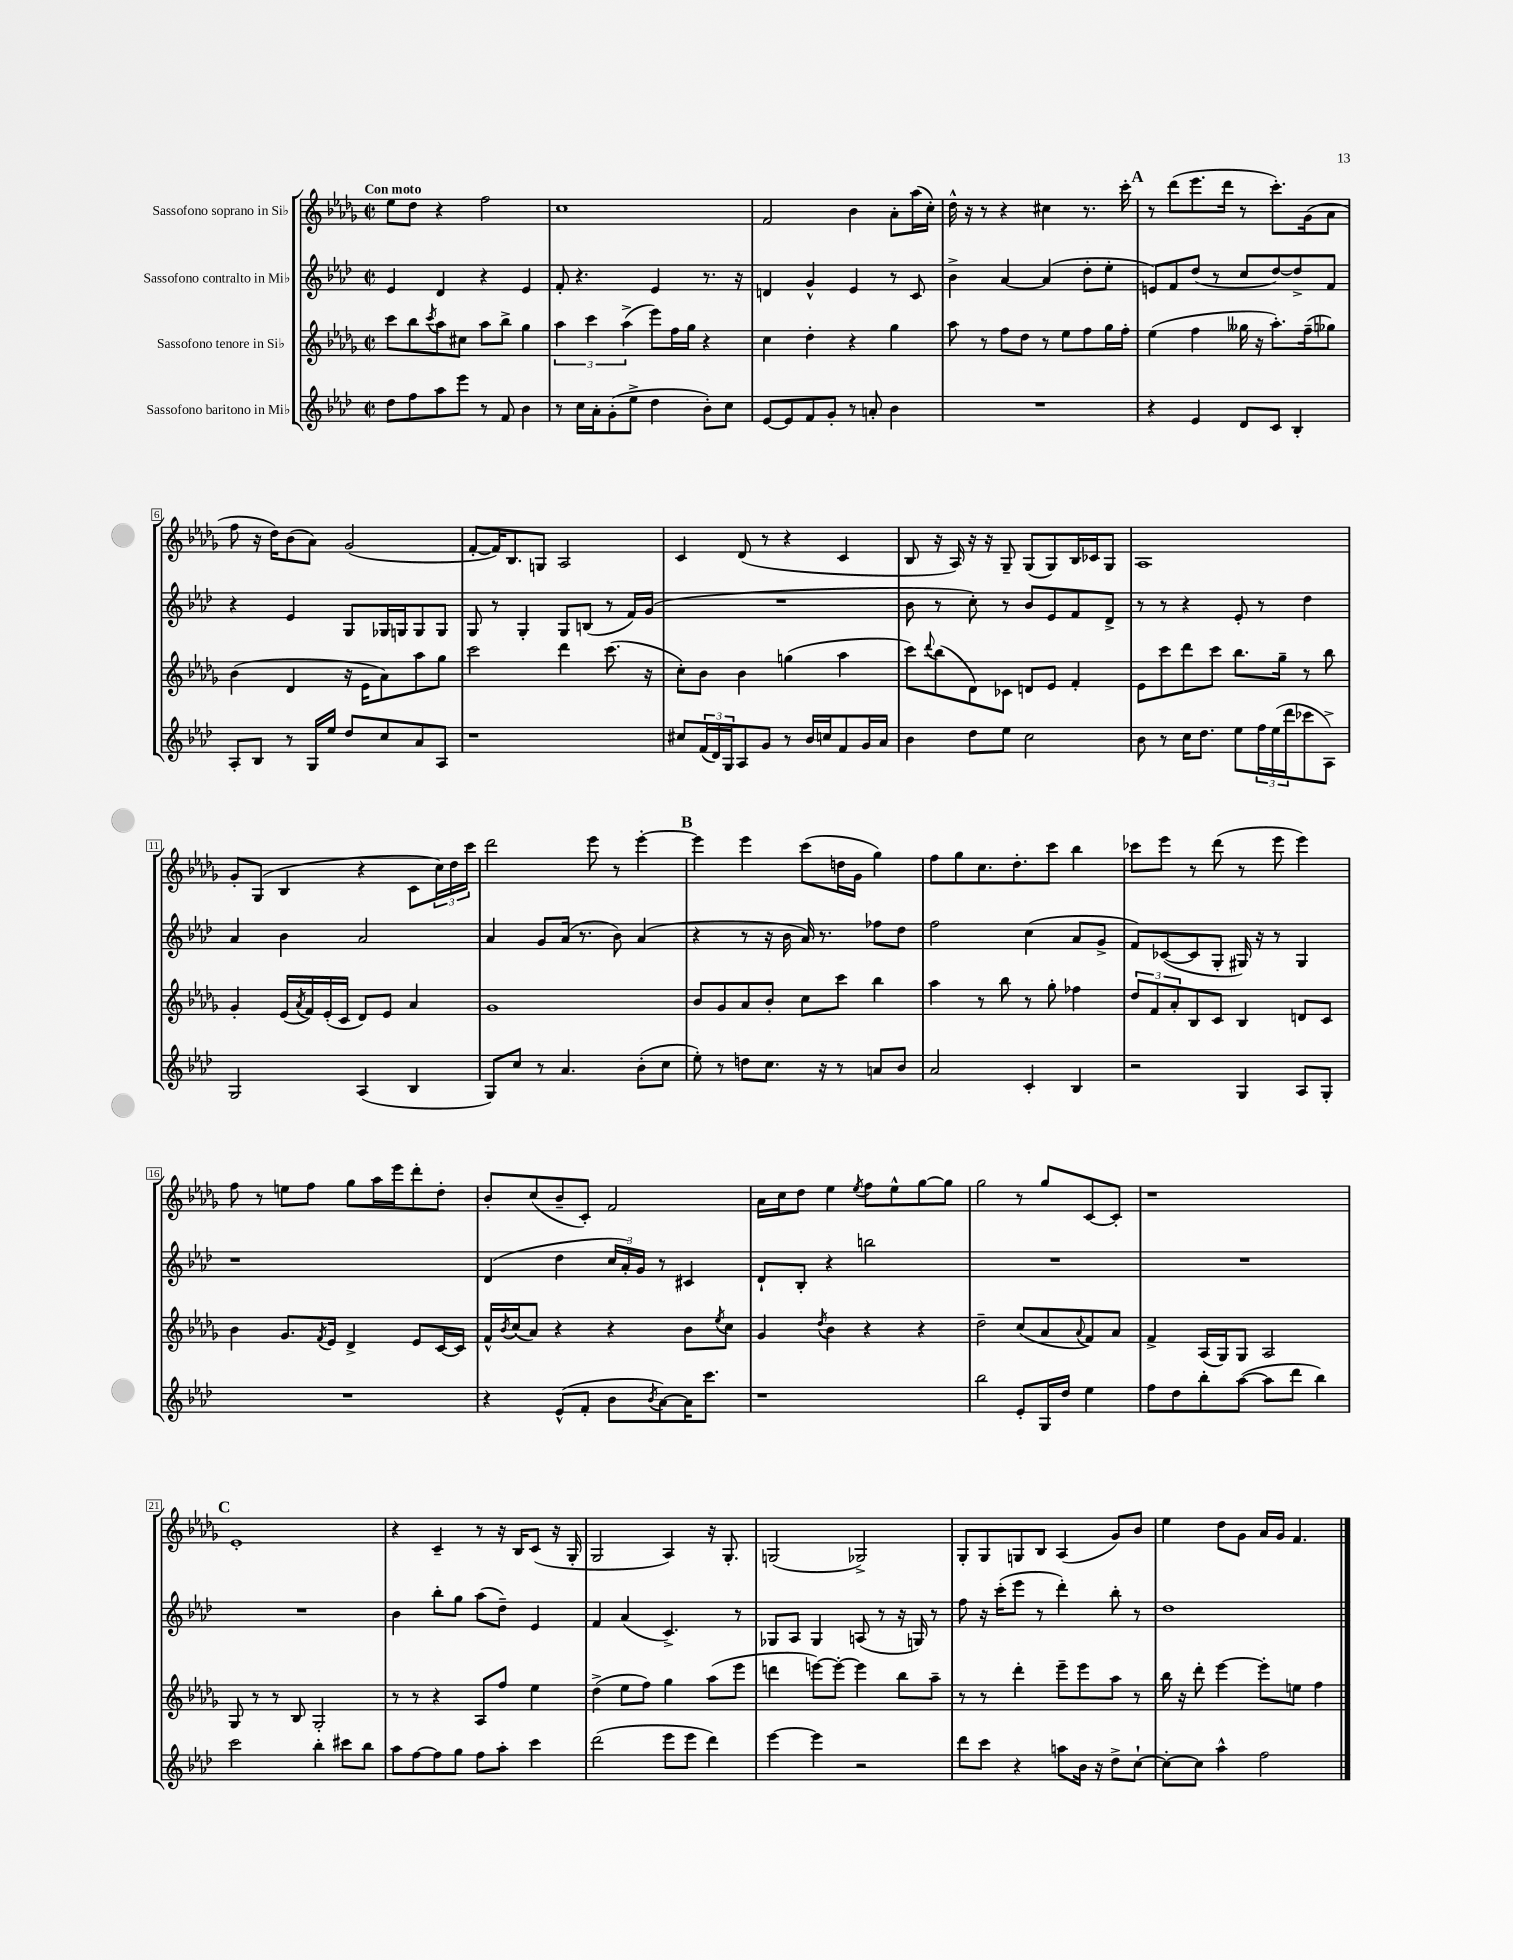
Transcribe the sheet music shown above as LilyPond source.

<<
\new StaffGroup <<
\new Staff = "s0" \with { instrumentName = "Sassofono soprano in Sib" } {
    \clef treble \key des \major \defaultTimeSignature \time 2/2 \tempo "Con moto"
    ees''8 des''8 r4 f''2 |
    c''1 |
    f'2 bes'4 aes'8-. aes''16( c''16-.) |
    des''16-^ r16 r8 r4 cis''4 r8. c'''16-. |
    \mark \markup { \bold "A" } r8 des'''8( ees'''8. des'''16 r8 c'''8.-.) ges'16( aes'8 |
    f''8 r16 des''16) bes'8( aes'8) ges'2( |
    f'8~-. f'16) bes8. g8 aes2 |
    c'4 des'8( r8 r4 c'4 |
    bes8 r16 aes16) r16 r16 ges8-- ges8( ges8) bes16 ces'16 ges8 |
    aes1 |
    ges'8-. ges8( bes4 r4 c'8 \tuplet 3/2 { c''16) des''16 c'''16 } |
    des'''2 ees'''8 r8 ees'''4~-. |
    \mark \markup { \bold "B" } ees'''4 ees'''4 c'''8( d''16 ges'16 ges''4) |
    f''8 ges''8 c''8. des''8.-. c'''8 bes''4 |
    ces'''8 ees'''8 r8 des'''8( r8 ees'''8 ees'''4) |
    f''8 r8 e''8 f''8 ges''8 aes''16 ees'''16 des'''8-. des''8-. |
    bes'8-. c''8( bes'8-- c'8-.) f'2 |
    aes'16 c''16 des''8 ees''4 \acciaccatura { ees''8 } f''8 ees''8-^ ges''8~ ges''8 |
    ges''2 r8 ges''8 c'8~ c'8-. |
    r1 |
    \mark \markup { \bold "C" } ees'1-. |
    r4 c'4-- r8 r16 bes16 c'8( r16 ges16-. |
    ges2 aes4) r16 ges8.-. |
    g2( ges2->) |
    ges8-. ges8 g8 bes8 aes4( ges'8) bes'8 |
    ees''4 des''8 ges'8 aes'16 ges'16 f'4. \bar "|." |
}
\new Staff = "s1" \with { instrumentName = "Sassofono contralto in Mib" } {
    \clef treble \key aes \major \defaultTimeSignature \time 2/2
    ees'4 des'4 r4 ees'4 |
    f'8-. r4. ees'4 r8. r16 |
    d'4 g'4-^ ees'4 r8 c'8 |
    bes'4-> aes'4~ aes'4( des''8-. ees''8-. |
    \mark \markup { \bold "A" } e'8) f'8 des''8( r8 c''8 des''8~) des''8-> f'8 |
    r4 ees'4 g8 ges16 g16 g8 g8 |
    g8 r8 g4-. g8 b8( r8 f'16) g'16( |
    R1 |
    bes'8 r8 c''8-.) r8 bes'8 ees'8 f'8 des'8-> |
    r8 r8 r4 ees'8-. r8 des''4 |
    aes'4 bes'4 aes'2 |
    aes'4 g'8 aes'16( r8. bes'8) aes'4( |
    \mark \markup { \bold "B" } r4 r8 r16 bes'16 aes'16) r8. fes''8 des''8 |
    f''2 c''4( aes'8 g'8-> |
    f'8) ces'8~( ces'8 g8-. gis16) r16 r8 gis4 |
    r1 |
    des'4( des''4 \tuplet 3/2 { c''16 aes'16-.) g'16 } r8 cis'4 |
    des'8-! bes8-. r4 b''2 |
    R1 |
    R1 |
    \mark \markup { \bold "C" } R1 |
    bes'4 bes''8-. g''8 aes''8( des''8--) ees'4 |
    f'4 aes'4( c'4.->) r8 |
    ges8 aes8 ges4 a8( r8 r16 g16) r8 |
    f''8 r16 c'''16-.( ees'''8 r8 des'''4-.) bes''8-. r8 |
    des''1 \bar "|." |
}
\new Staff = "s2" \with { instrumentName = "Sassofono tenore in Sib" } {
    \clef treble \key des \major \defaultTimeSignature \time 2/2
    c'''8 bes''8 \acciaccatura { c'''8 } aes''8 cis''8 aes''8 bes''8-> ges''4 |
    \tuplet 3/2 { aes''4 c'''4 aes''4->( } ees'''8) f''16 ges''16 r4 |
    c''4 des''4-. r4 ges''4 |
    aes''8 r8 f''8 des''8 r8 ees''8 f''8 ges''16 f''16-. |
    \mark \markup { \bold "A" } ees''4( f''4 geses''16 r16 aes''8.-.) f''16--( ges''8) |
    bes'4( des'4 r16 ees'16 aes'8) aes''8 ges''8 |
    c'''2 des'''4 c'''8.( r16 |
    c''8-.) bes'8 bes'4 g''4( aes''4 |
    c'''8) \appoggiatura { des'''8 } bes''8( des'8) ces'8 d'8 ees'8 f'4-. |
    ees'8 c'''8 des'''8 c'''8 bes''8. ges''16-- r8 bes''8 |
    ges'4-. ees'16( \acciaccatura { aes'8 } f'16) ees'16-.( c'16 des'8) ees'8 aes'4 |
    ges'1 |
    \mark \markup { \bold "B" } bes'8 ges'8 aes'8 bes'8-. c''8 c'''8 bes''4 |
    aes''4 r8 bes''8 r8 ges''8-. fes''4 |
    \tuplet 3/2 { des''8 f'8 aes'8-. } bes8 c'8 bes4 d'8 c'8 |
    bes'4 ges'8. \acciaccatura { f'8 } ees'16 des'4-> ees'8 c'16~ c'16 |
    f'16-^ \acciaccatura { bes'8 } c''16( aes'8) r4 r4 bes'8 \acciaccatura { ees''8 } c''8 |
    ges'4 \acciaccatura { des''8 } bes'4 r4 r4 |
    des''2-- c''8( aes'8 \appoggiatura { aes'8 } f'8) aes'8 |
    f'4-> aes16( ges16) ges8 aes2 |
    \mark \markup { \bold "C" } ges8 r8 r8 bes8 ges2-. |
    r8 r8 r4 aes8 f''8 ees''4 |
    des''4->( ees''8 f''8) ges''4 aes''8( ees'''8 |
    d'''4 e'''8~) e'''8~-. e'''4 bes''8 aes''8-- |
    r8 r8 des'''4-. ees'''8-- ees'''8 aes''8 r8 |
    bes''16 r16 des'''8-. ees'''4~ ees'''8-. e''8 f''4 \bar "|." |
}
\new Staff = "s3" \with { instrumentName = "Sassofono baritono in Mib" } {
    \clef treble \key aes \major \defaultTimeSignature \time 2/2
    des''8 f''8 aes''8 ees'''8 r8 f'8 bes'4 |
    r8 c''16 aes'16-. g'8-.( ees''8-> des''4 bes'8-.) c''8 |
    ees'8~ ees'8 f'8 g'8-. r8 a'8-. bes'4 |
    R1 |
    \mark \markup { \bold "A" } r4 ees'4 des'8 c'8 bes4-. |
    aes8-. bes8 r8 g16 ees''16 des''8 c''8 aes'8 aes8 |
    r1 |
    cis''8 \tuplet 3/2 { f'16( des'16) g16 } aes8 g'8 r8 bes'16 c''16 f'8 g'16 aes'16 |
    bes'4 des''8 ees''8 c''2 |
    bes'8 r8 c''16 des''8. ees''8 \tuplet 3/2 { f''16 ees''16( des'''16 } ces'''8 aes8->) |
    g2 aes4( bes4 |
    g8) c''8 r8 aes'4. bes'8-.( c''8 |
    \mark \markup { \bold "B" } ees''8-.) r8 d''8 c''8. r16 r8 a'8 bes'8 |
    aes'2 c'4-. bes4 |
    r2 g4 aes8 g8-. |
    R1 |
    r4 ees'8-^( f'8-. bes'8 \acciaccatura { bes'8 } aes'8~) aes'16 c'''8. |
    r1 |
    bes''2 ees'8-. g16 des''16 ees''4 |
    f''8 des''8 bes''8-. aes''8~( aes''8 des'''8 bes''4) |
    \mark \markup { \bold "C" } c'''2 bes''4-. cis'''8 bes''8 |
    aes''8 f''8~ f''8 g''8 f''8 aes''8-. c'''4 |
    des'''2( ees'''8 ees'''8 des'''4) |
    ees'''4~ ees'''4 r2 |
    des'''8 c'''8 r4 a''8 bes'16 r16 des''8-> c''8~-! |
    c''8~-. c''8 aes''4-^ f''2 \bar "|." |
}
>>
>>
\layout { \context { \Score \override BarNumber.stencil = #(make-stencil-boxer 0.1 0.3 ly:text-interface::print) } }
